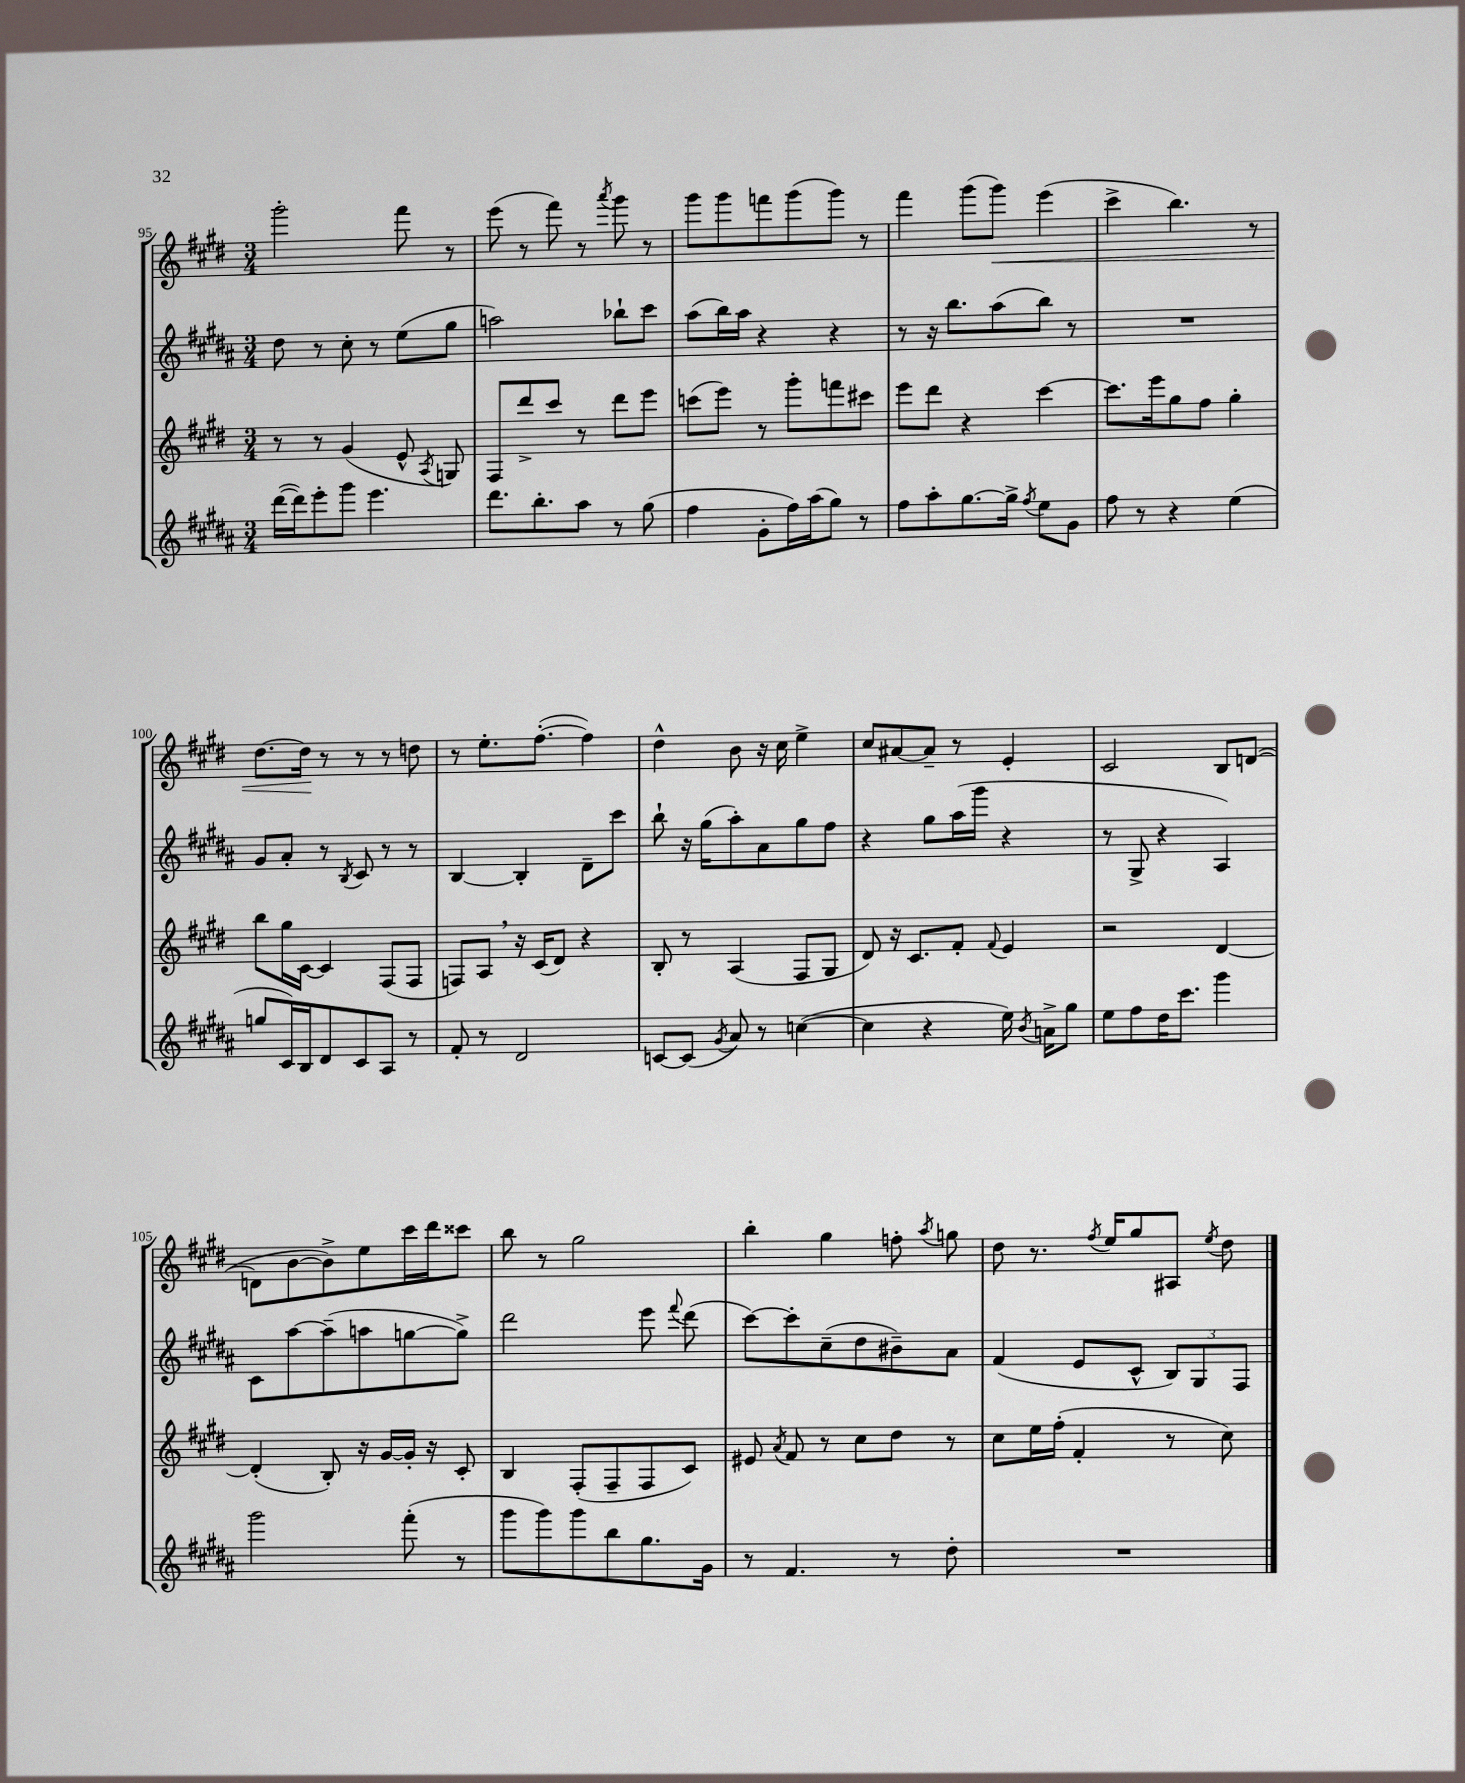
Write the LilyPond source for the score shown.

<<
\new StaffGroup <<
\new Staff = "s0" {
    \clef treble \key e \major \numericTimeSignature \time 3/4
    \autoBeamOff gis'''2-. fis'''8 r8 |
    e'''8( r8 fis'''8) r8 \acciaccatura { a'''8 } gis'''8 r8 |
    gis'''8[ gis'''8 f'''8 gis'''8( gis'''8]) r8 |
    fis'''4 gis'''8[( gis'''8]\<) e'''4( |
    cis'''4-> b''4.) r8 |
    dis''8.[~ dis''16]\! r8 r8 r8 d''8 |
    r8 e''8.[-. fis''8.]~-.( fis''4) |
    dis''4-^ b'8 r16 cis''16 e''4-> |
    cis''8[ ais'8~ ais'8]-- r8 e'4-. |
    cis'2 b8[ d'8]~( |
    d'8[ b'8~ b'8->) e''8 cis'''16 dis'''16 cisis'''8] |
    b''8 r8 gis''2 |
    b''4-. gis''4 f''8-. \acciaccatura { a''8 } g''8 |
    dis''8 r8. \acciaccatura { fis''8 } e''16[ gis''8 ais8] \acciaccatura { e''8 } dis''8 \bar "|." |
}
\new Staff = "s1" {
    \clef treble \key b \major \numericTimeSignature \time 3/4
    \autoBeamOff dis''8 r8 cis''8-. r8 e''8[( gis''8] |
    a''2) bes''8[-! cis'''8] |
    ais''8[( b''16) ais''16] r4 r4 |
    r8 r16 b''8.[ ais''8( b''8]) r8 |
    R2. |
    gis'8[ ais'8]-. r8 \acciaccatura { b8 } cis'8 r8 r8 |
    b4~ b4-. dis'8[-- cis'''8] |
    b''8-! r16 gis''16[( ais''8-.) ais'8 gis''8 fis''8] |
    r4 gis''8[ ais''16( gis'''16] r4 |
    r8 gis8-> r4 ais4) |
    cis'8[ ais''8~ ais''8--( a''8 g''8~ g''8]->) |
    dis'''2 e'''8 \appoggiatura { fis'''8 } dis'''8( |
    cis'''8[~) cis'''8-. cis''8--( dis''8 bis'8--) ais'8] |
    fis'4( e'8[ cis'8]-^ \tuplet 3/2 { b8[) gis8 fis8] } \bar "|." |
}
\new Staff = "s2" {
    \clef treble \key e \major \numericTimeSignature \time 3/4
    \autoBeamOff r8 r8 gis'4( e'8-^ \acciaccatura { a8 } g8) |
    fis8[ dis'''8-> cis'''8] r8 dis'''8[ e'''8] |
    c'''8[( e'''8]) r8 gis'''8[-. f'''8 cis'''8] |
    e'''8[ dis'''8] r4 cis'''4~ |
    cis'''8.[ e'''16 gis''8 fis''8] gis''4-. |
    b''8[ gis''16 cis'16]~ cis'4 fis8[( fis8] |
    f8[) a8] \breathe r16 cis'16[( dis'8]) r4 |
    b8-. r8 a4( fis8[ gis8] |
    dis'8) r16 cis'8.[ fis'8]-. \appoggiatura { fis'8 } e'4 |
    r2 dis'4~ |
    dis'4-.( b8-.) r16 gis'16[~ gis'16]-. r16 cis'8-. |
    b4 fis8[-.( fis8-- fis8 cis'8]) |
    eis'8 \acciaccatura { a'8 } fis'8 r8 cis''8[ dis''8] r8 |
    cis''8[ e''16 fis''16]-.( fis'4-. r8 cis''8) \bar "|." |
}
\new Staff = "s3" {
    \clef treble \key b \major \numericTimeSignature \time 3/4
    \autoBeamOff dis'''16[~( dis'''16) e'''8-. gis'''8] e'''4. |
    dis'''8.[ b''8.-. ais''8] r8 gis''8( |
    fis''4 gis'8[-. fis''16) ais''16( gis''8]) r8 |
    fis''8[ ais''8-. gis''8.~ gis''16]-> \acciaccatura { fis''8 } e''8[ gis'8] |
    fis''8 r8 r4 e''4( |
    g''8[ cis'16) b16 dis'8 cis'8 ais8] r8 |
    fis'8-. r8 dis'2 |
    c'8[~ c'8]( \acciaccatura { gis'8 } ais'8) r8 c''4~( |
    c''4 r4 e''16) \acciaccatura { b'8 } a'16[-> gis''8] |
    e''8[ fis''8 dis''16 cis'''8.] gis'''4 |
    gis'''2 fis'''8-.( r8 |
    gis'''8[ gis'''8) gis'''8 b''8 gis''8. gis'16] |
    r8 fis'4. r8 dis''8-. |
    R2. \bar "|." |
}
>>
>>
\layout { \context { \Score currentBarNumber = #95 } }
